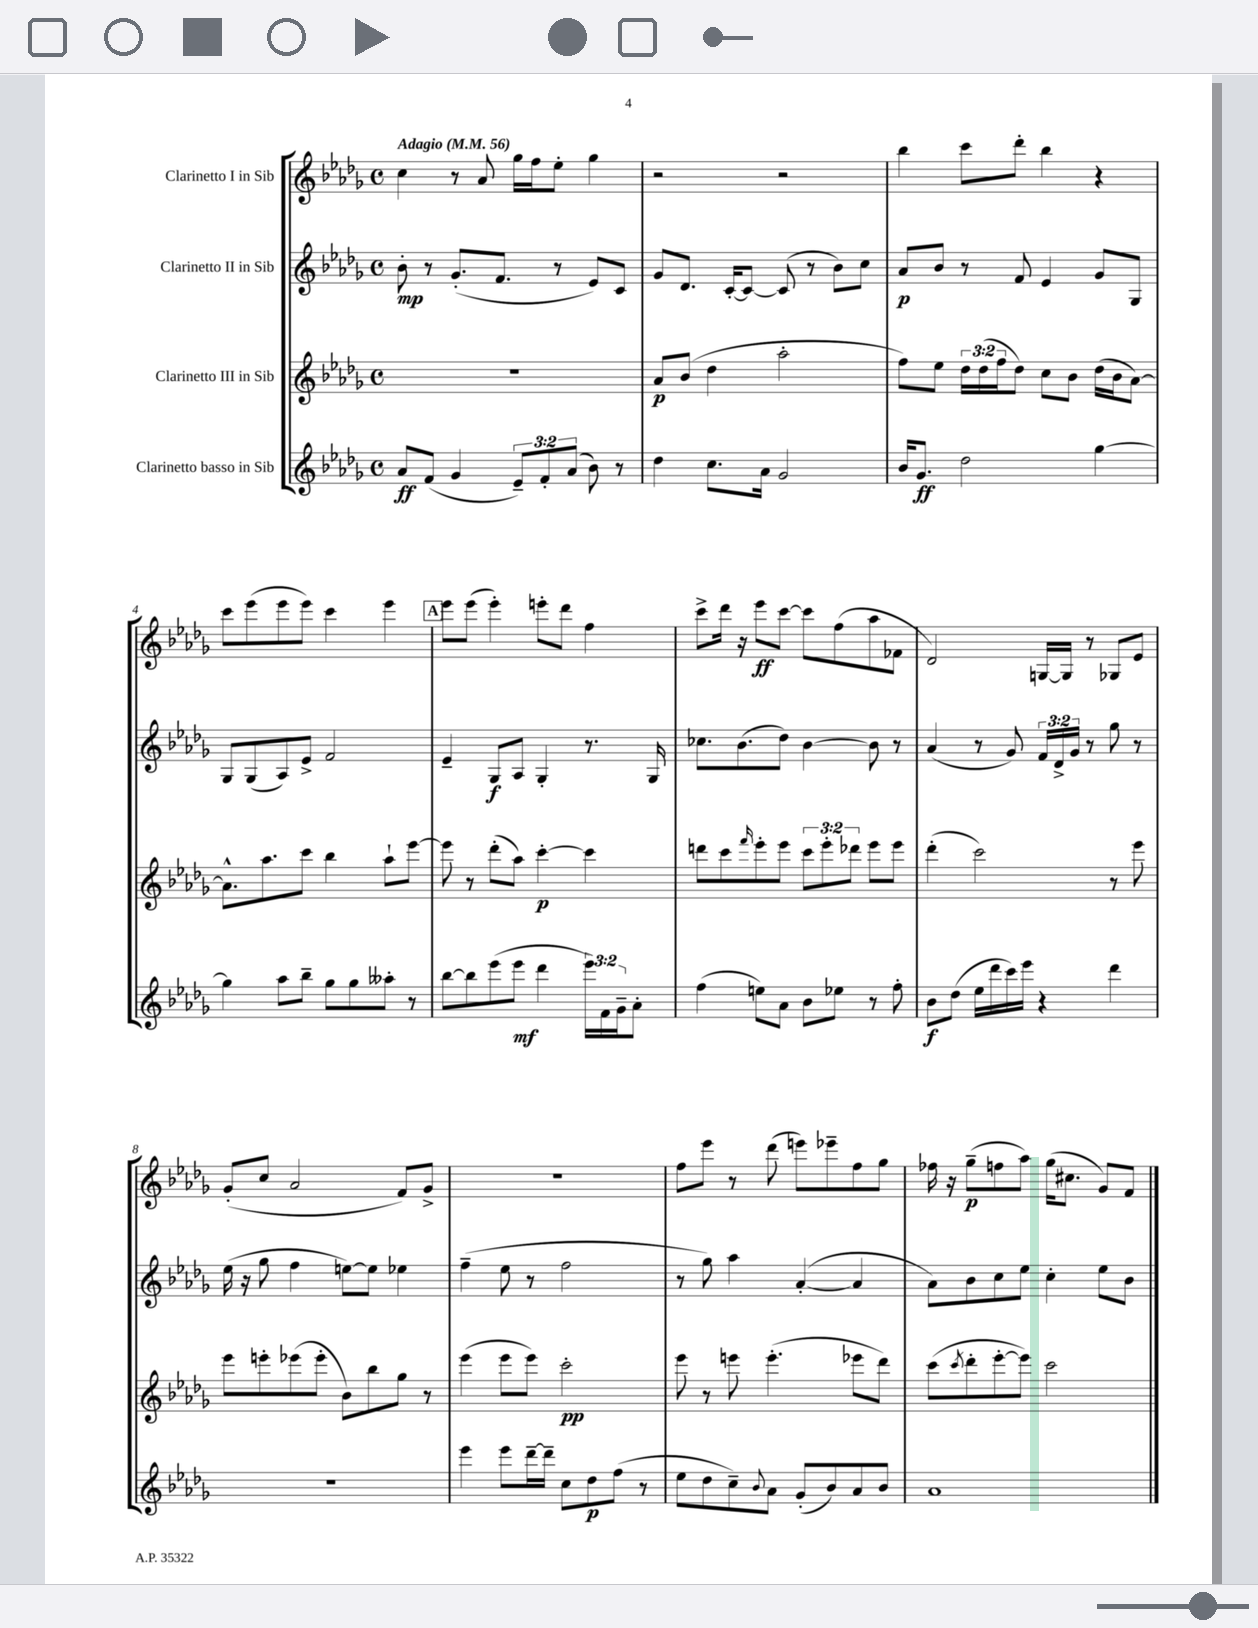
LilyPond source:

<<
\new StaffGroup <<
\new Staff = "s0" \with { instrumentName = "Clarinetto I in Sib" } {
    \clef treble \key des \major \defaultTimeSignature \time 4/4 \tempo "Adagio" 4 = 56
    c''4 r8 aes'8 ges''16 f''16 ees''8-. ges''4 |
    r2 r2 |
    bes''4 c'''8 des'''8-. bes''4 r4 |
    c'''8 ees'''8( ees'''8 ees'''8) c'''4 ees'''4 |
    \mark \markup { \box "A" } ees'''8 ees'''8( ees'''4-.) e'''8-. des'''8 f''4 |
    c'''8-> des'''16 r16 ees'''8\ff c'''8~ c'''8 f''8( aes''8 fes'8 |
    des'2) g16~ g16 r8 ges8 ees'8 |
    ges'8-.( c''8 aes'2 f'8) ges'8-> |
    r1 |
    f''8 ees'''8 r8 des'''8( e'''8) ees'''8-- f''8 ges''8 |
    fes''16 r16 ges''8--\p( f''8 aes''8) ges''16( cis''8. ges'8) f'8 \bar "|." |
}
\new Staff = "s1" \with { instrumentName = "Clarinetto II in Sib" } {
    \clef treble \key des \major \defaultTimeSignature \time 4/4 \override Staff.TupletNumber.text = #tuplet-number::calc-fraction-text
    bes'8-.\mp r8 ges'8.-.( f'8. r8 ees'8) c'8 |
    ges'8 des'8. c'16~-. c'8~ c'8( r8 bes'8) c''8 |
    aes'8\p bes'8 r8 f'8 ees'4 ges'8 ges8 |
    ges8 ges8( aes8) ees'8-> f'2 |
    \mark \markup { \box "A" } ees'4-- ges8\f aes8 ges4-. r8. ges16 |
    ces''8. bes'8.( des''8) bes'4~ bes'8 r8 |
    aes'4( r8 ges'8) \tuplet 3/2 { f'16 des'16-> ges'16 } r8 ges''8 r8 |
    ees''16( r16 ges''8 f''4 e''8~) e''8 ees''4 |
    f''4--( ees''8 r8 f''2 |
    r8 ges''8) aes''4 aes'4~-.( aes'4 |
    aes'8) bes'8 c''8 ees''8 c''4-. ees''8 bes'8 \bar "|." |
}
\new Staff = "s2" \with { instrumentName = "Clarinetto III in Sib" } {
    \clef treble \key des \major \defaultTimeSignature \time 4/4 \override Staff.TupletNumber.text = #tuplet-number::calc-fraction-text
    r1 |
    aes'8\p bes'8( des''4 aes''2-. |
    f''8) ees''8 \tuplet 3/2 { des''16 des''16( f''16 } des''8) c''8 bes'8 des''16( bes'16 aes'8~) |
    aes'8.-^ aes''8. c'''8 bes''4 aes''8-! ees'''8~ |
    \mark \markup { \box "A" } ees'''8 r8 des'''8-.( aes''8) c'''4~-.\p c'''4 |
    d'''8 c'''8 \grace { f'''16 } ees'''8-. ees'''8 \tuplet 3/2 { c'''8 ees'''8-. des'''8 } ees'''8 ees'''8 |
    des'''4-.( c'''2) r8 ees'''8 |
    ees'''8 e'''8-. ees'''8( ees'''8-. bes'8) bes''8 ges''8 r8 |
    ees'''4( ees'''8 ees'''8) c'''2-.\pp |
    ees'''8 r8 e'''8 e'''4.-.( ees'''8 des'''8) |
    c'''8( \acciaccatura { c'''8 } des'''8-. ees'''8~-. ees'''8) c'''2 \bar "|." |
}
\new Staff = "s3" \with { instrumentName = "Clarinetto basso in Sib" } {
    \clef treble \key des \major \defaultTimeSignature \time 4/4 \override Staff.TupletNumber.text = #tuplet-number::calc-fraction-text
    aes'8\ff f'8( ges'4 \tuplet 3/2 { ees'8--) f'8-. aes'8( } bes'8) r8 |
    des''4 c''8. aes'16 ges'2 |
    bes'16 ges'8.\ff des''2 ges''4~ |
    ges''4 aes''8 bes''8-- ges''8 ges''8 aeses''8-. r8 |
    \mark \markup { \box "A" } bes''8~ bes''8 ees'''8( ees'''8\mf des'''4 \tuplet 3/2 { ees'''16) f'16 ges'16-- } aes'8-. |
    f''4( e''8) aes'8 bes'8 ees''8 r8 f''8-. |
    bes'8\f des''8( ees''16 des'''16 c'''16) ees'''16 r4 des'''4 |
    R1 |
    ees'''4 ees'''8 des'''16~-- des'''16-- c''8 des''8\p f''8( r8 |
    ees''8 des''8 c''8--) \appoggiatura { bes'8 } aes'8 ges'8-.( bes'8) aes'8 bes'8 |
    aes'1 \bar "|." |
}
>>
>>
